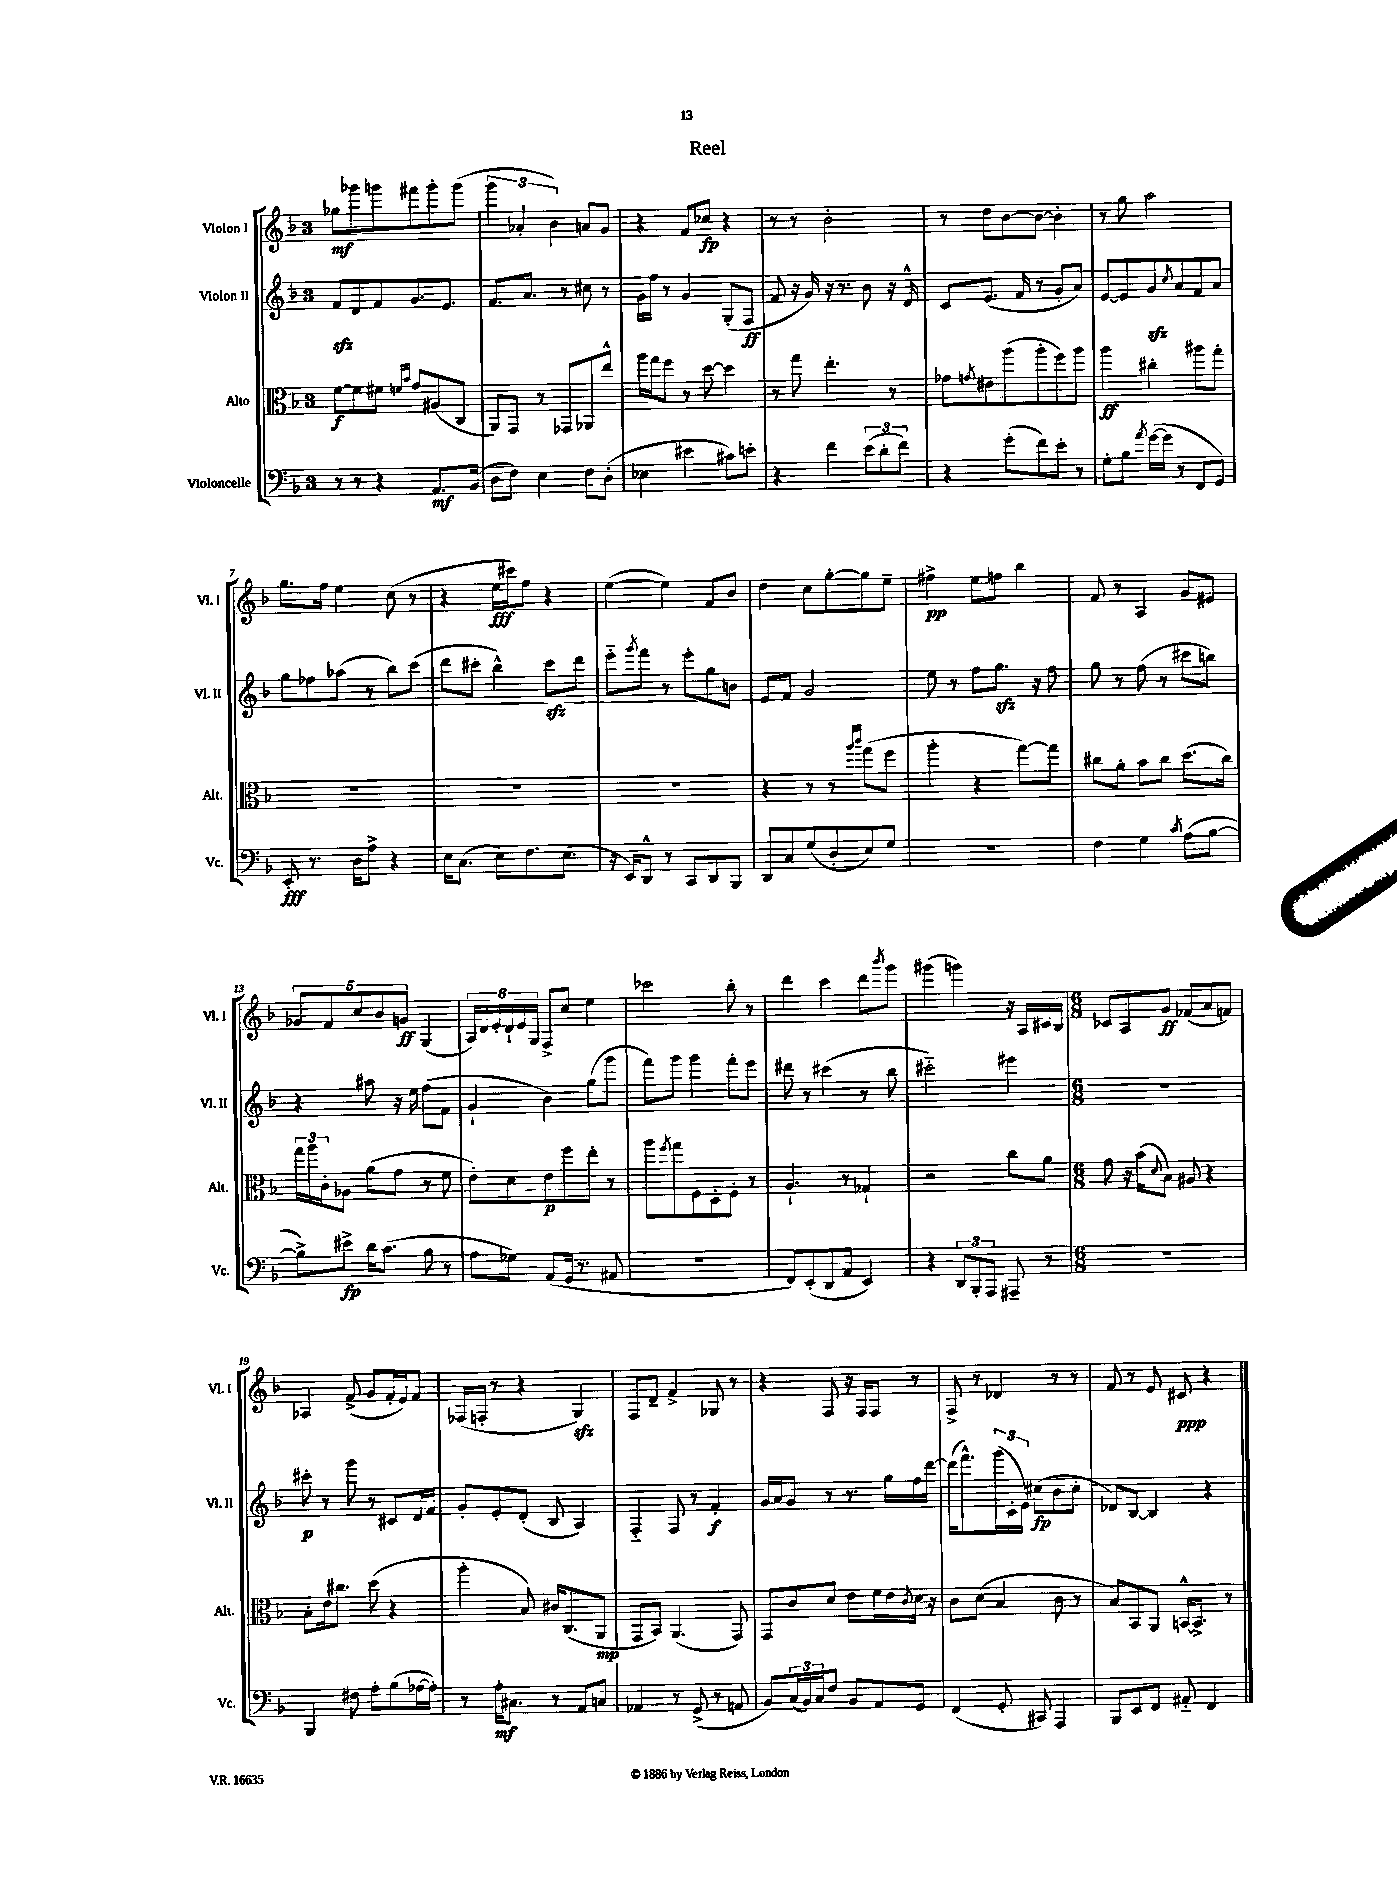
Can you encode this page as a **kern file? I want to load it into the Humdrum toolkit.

**kern	**dynam	**kern	**dynam	**kern	**dynam	**kern	**dynam
*part4	*part4	*part3	*part3	*part2	*part2	*part1	*part1
*staff4	*staff4	*staff3	*staff3	*staff2	*staff2	*staff1	*staff1
*I"Violoncelle	*	*I"Alto	*	*I"Violon II	*	*I"Violon I	*
*I'Vc.	*	*I'Alt.	*	*I'Vl. II	*	*I'Vl. I	*
*clefF4	*	*clefC3	*	*clefG2	*	*clefG2	*
*k[b-]	*	*k[b-]	*	*k[b-]	*	*k[b-]	*
*M3/4	*	*M3/4	*	*M3/4	*	*M3/4	*
=1	=1	=1	=1	=1	=1	=1	=1
8r	.	[8f\L	f	8fzz/L	.	8gg-X\L	mf
8r	.	8f\]	.	8d/	.	8ggg-X\	.
4r	.	8f#X\J	.	8f/	.	8gggn\	.
.	.	16qqfn/LL	.	.	.	.	.
.	.	16qqb-/JJ	.	.	.	.	.
.	.	8g/L	.	8.g/	.	8fff#X\	.
8.AA/L	mf	(8A#X/	.	.	.	8ggg'\	.
.	.	.	.	8.e/J	.	.	.
.	.	8C/J	.	.	.	(8ggg\J	.
(16BB-/Jk	.	.	.	.	.	.	.
=2	=2	=2	=2	=2	=2	=2	=2
8D\L	.	8AA/L)	.	8.f/L	.	6ggg\	.
8F\J)	.	8GG/J	.	.	.	.	.
.	.	.	.	.	.	6a-X'/	.
.	.	.	.	8.a/J	.	.	.
4E\	.	8r	.	.	.	.	.
.	.	.	.	.	.	6b-\)	.
.	.	8GG-X/L	.	8r	.	.	.
8F\L	.	8AA-X/	.	8cc#X\	.	8an/L	.
(8D'\J	.	8ee^^/J	.	8r	.	8g/J	.
=3	=3	=3	=3	=3	=3	=3	=3
4E-X\	.	16aa\LL	.	16g\LL	.	4r	.
.	.	16gg\J	.	16ff\JJ	.	.	.
.	.	8ff\J	.	8r	.	.	.
4e#X\	.	8r	.	4g/	.	8f/L	.
.	.	[8dd\	.	.	.	8cc-X/J	fp
8c#X\L)	.	4dd\]	.	(8G'/L	.	4r	.
8en'\J	.	.	.	8F/J	ff	.	.
=4	=4	=4	=4	=4	=4	=4	=4
4r	.	8r	.	8f/	.	8r	.
.	.	8gg\	.	16r	.	8r	.
.	.	.	.	16g/)	.	.	.
4f\	.	4.ee'\	.	16r	.	2b-'\	.
.	.	.	.	8.r	.	.	.
(12e\L	.	.	.	8b-\	.	.	.
12d'\	.	.	.	.	.	.	.
.	.	8r	.	16r	.	.	.
12f\J)	.	.	.	.	.	.	.
.	.	.	.	16d^^/	.	.	.
=5	=5	=5	=5	=5	=5	=5	=5
4r	.	8g-X\L	.	8c/L	.	8r	.
.	.	8qgn/	.	.	.	.	.
.	.	8e#X\	.	(8.e/J	.	8dd\L	.
(8g'\L	.	(8aa\	.	.	.	[8b-\	.
.	.	.	.	16f/	.	.	.
8f\)	.	8aa'\	.	8r	.	8b-\J_	.
8e'\J	.	8ff\)	.	8g'/L	.	4b-'\]	.
8r	.	8aa\J	.	8a/J)	.	.	.
=6	=6	=6	=6	=6	=6	=6	=6
8G'\L	.	4aa\	ff	[8e/L	.	8r	.
8B-\J	.	.	.	8e/]	.	8gg\	.
8qa/	.	.	.	.	.	.	.
([16g\LL	.	4cc#X'\	.	8gzz/	.	2aa\	.
16g\JJ]	.	.	.	.	.	.	.
.	.	.	.	8qcc/	.	.	.
8r	.	.	.	8a/	.	.	.
8FF/L	.	8aa#X\L	.	8f/	.	.	.
8GG/J)	.	8gg'\J	.	8a/J	.	.	.
!!LO:LB:g=z
=7	=7	=7	=7	=7	=7	=7	=7
8EE'/	fff	2.r	.	8gg\L	.	8.gg\L	.
8.r	.	.	.	8ff-X\	.	.	.
.	.	.	.	.	.	16ff\Jk	.
.	.	.	.	(8aa-X\J	.	4ee\	.
16D\KL	.	.	.	.	.	.	.
8A^\J	.	.	.	8r	.	.	.
4r	.	.	.	8bb-\L)	.	(8cc\	.
.	.	.	.	(8ccc\J	.	8r	.
=8	=8	=8	=8	=8	=8	=8	=8
16E\KL	.	2.r	.	8ddd\L	.	4r	.
(8.C\J	.	.	.	.	.	.	.
.	.	.	.	8ccc#X'\J	.	.	.
8E\L)	.	.	.	4bb-^^\)	.	16ee\LL	fff
.	.	.	.	.	.	16ccc#X\J)	.
8.F\	.	.	.	.	.	8ff\J	.
.	.	.	.	8ccc#zz\L	.	4r	.
(8.E\J	.	.	.	.	.	.	.
.	.	.	.	8ddd\J	.	.	.
=9	=9	=9	=9	=9	=9	=9	=9
16r	.	2.r	.	8eee\L	.	([4ee\	.
16EE/KL)	.	.	.	.	.	.	.
.	.	.	.	8qggg/	.	.	.
8DD^^/J	.	.	.	8fff\J	.	.	.
8r	.	.	.	8r	.	4ee\])	.
8CC/L	.	.	.	8eee'\L	.	.	.
8DD/	.	.	.	8gg\	.	8f/L	.
8BBB-/J	.	.	.	8bn\J	.	8b-/J	.
=10	=10	=10	=10	=10	=10	=10	=10
8DD/L	.	4r	.	8e/L	.	4dd\	.
8C/	.	.	.	8f/J	.	.	.
(8G/	.	8r	.	2g/	.	8cc\L	.
8D'/	.	8r	.	.	.	[8gg'\	.
.	.	16qqaa/LL	.	.	.	.	.
.	.	16qqccc/JJ	.	.	.	.	.
8E/)	.	(8gg\L	.	.	.	8gg\]	.
8G/J	.	8ff\J	.	.	.	8ee~\J	.
=11	=11	=11	=11	=11	=11	=11	=11
2.r	.	4aa'\	.	8ee\	.	4ff#X^\	pp
.	.	.	.	8r	.	.	.
.	.	4r	.	8ff\L	.	8ee\L	.
.	.	.	.	8.ggzz\J	.	8ffn\J	.
.	.	[8gg\L)	.	.	.	4bb-\	.
.	.	.	.	16r	.	.	.
.	.	8gg\J]	.	8ff\	.	.	.
=12	=12	=12	=12	=12	=12	=12	=12
4F\	.	8cc#X\L	.	8gg\	.	8f/	.
.	.	8a'\J	.	8r	.	8r	.
4G\	.	8b-\L	.	(8ff\	.	4A/	.
.	.	8cc#\J	.	8r	.	.	.
8qc/	.	.	.	.	.	.	.
(8A\L	.	(8.dd\L	.	8ccc#X\L	.	8g/L	.
[8B-\J	.	.	.	8bbn\J)	.	8e#X/J	.
.	.	16cc#\Jk)	.	.	.	.	.
!!LO:LB:g=z
=13	=13	=13	=13	=13	=13	=13	=13
8B-^\L])	.	24gg\LL	.	4r	.	10g-X/L	.
.	.	24aa\	.	.	.	.	.
.	.	24c'\J	.	.	.	.	.
.	.	.	.	.	.	10f/	.
8e#X^\J	fp	8A-X\J	.	.	.	.	.
.	.	.	.	.	.	10cc/	.
16d\KL	.	(8a\L	.	8aa#X\	.	.	.
.	.	.	.	.	.	10b-/	.
(8.c\J	.	.	.	.	.	.	.
.	.	8g\J	.	16r	.	.	.
.	.	.	.	.	.	10gn/J	ff
.	.	.	.	16ee\	.	.	.
8B-\	.	8r	.	(8ff\L	.	(4G/	.
8r	.	8f\	.	8f\J	.	.	.
=14	=14	=14	=14	=14	=14	=14	=14
8A\L	.	8e'\L)	.	4g`/	.	24A/LL)	.
.	.	.	.	.	.	24d/	.
.	.	.	.	.	.	24e'/	.
8G-X\J)	.	8d\	.	.	.	24d`/	.
.	.	.	.	.	.	24e/	.
.	.	.	.	.	.	24G/JJ	.
(8AA/L	.	8e\	p	4b-\)	.	8F^/L	.
16GG/Jk	.	8ff\	.	.	.	8cc/J	.
8.r	.	.	.	.	.	.	.
.	.	8ee'\J	.	(8gg\L	.	4ee\	.
8AA#X/	.	8r	.	8ggg\J	.	.	.
=15	=15	=15	=15	=15	=15	=15	=15
2.r	.	8aa\L	.	8fff\L)	.	2ccc-X\	.
.	.	8qff/	.	.	.	.	.
.	.	8gg\	.	8ggg\J	.	.	.
.	.	8F\	.	4ggg\	.	.	.
.	.	8D'\	.	.	.	.	.
.	.	8F'\J	.	8fff'\L	.	8bb-'\	.
.	.	8r	.	8eee\J	.	8r	.
=16	=16	=16	=16	=16	=16	=16	=16
8FF/L)	.	4.A`/	.	8ddd#X\	.	4ddd\	.
(8EE'/	.	.	.	8r	.	.	.
8DD/	.	.	.	(4ccc#X\	.	4ccc\	.
8AA/J	.	8r	.	.	.	.	.
4EE/)	.	4G-X`/	.	8r	.	8ddd\L	.
.	.	.	.	.	.	8qbbb-/	.
.	.	.	.	8bb-\	.	8ggg\J	.
=17	=17	=17	=17	=17	=17	=17	=17
4r	.	2r	.	2ccc#X\)	.	(4ggg#X\	.
12DD/L	.	.	.	.	.	4gggn\)	.
12BBB-'/	.	.	.	.	.	.	.
12AAA/J	.	.	.	.	.	.	.
8AAA#X~/	.	8cc\L	.	4eee#X\	.	16r	.
.	.	.	.	.	.	16A/LL	.
8r	.	8a\J	.	.	.	16c#X/	.
.	.	.	.	.	.	16B-/JJ	.
=18	=18	=18	=18	=18	=18	=18	=18
*M6/8	*	*M6/8	*	*M6/8	*	*M6/8	*
2.r	.	8g\	.	2.r	.	8c-X/L	.
.	.	16r	.	.	.	8A/	.
.	.	(16b-\KL	.	.	.	.	.
.	.	8qqd/	.	.	.	.	.
.	.	8B-\J)	.	.	.	8g/J	ff
.	.	8A#X/	.	.	.	(8f-X/L	.
.	.	4r	.	.	.	8a/	.
.	.	.	.	.	.	8fn/J)	.
!!LO:LB:g=z
=19	=19	=19	=19	=19	=19	=19	=19
4BBB-/	.	8B-'\L	.	8ccc#X'\	p	4A-X/	.
.	.	16e\k	.	8r	.	.	.
.	.	8.cc#X\J	.	.	.	.	.
8F#X\	.	.	.	8ggg\	.	(8f^/	.
8A'\L	.	(8dd\	.	8r	.	8g/L	.
(8B-\	.	4r	.	8c#X/L	.	16f'/L	.
.	.	.	.	.	.	16e/J)	.
[16A-X\L	.	.	.	16d/L	.	8f/J	.
16A-'\JJ])	.	.	.	16f/JJ	.	.	.
=20	=20	=20	=20	=20	=20	=20	=20
8r	.	4aa'\	.	8g'/L	.	(16F-X/LL	.
.	.	.	.	.	.	16Fn'/JJ	.
16A'\KL	mf	.	.	8e'/	.	8r	.
8.C#X\J	.	.	.	.	.	.	.
.	.	8B-/)	.	(8d'/J	.	4r	.
8r	.	16c#X/KL	.	8B-/	.	.	.
.	.	(8.C/	.	.	.	.	.
8AA/L	.	.	.	4A/)	.	4Gzz/)	.
8Cn/J	.	8AA/J	mp	.	.	.	.
=21	=21	=21	=21	=21	=21	=21	=21
4AA-X/	.	8GG/L	.	4F/	.	8F/L	.
.	.	8BB-/J)	.	.	.	8d~/J	.
8r	.	(4.AA/	.	8F/	.	4f^/	.
(8GG^/	.	.	.	8r	.	.	.
8r	.	.	.	4f'/	f	8G-X/	.
8AAn/	.	8GG/)	.	.	.	8r	.
=22	=22	=22	=22	=22	=22	=22	=22
8BB-/L)	.	8GG/L	.	16g/LL	.	4r	.
.	.	.	.	16a/J	.	.	.
(24C/L	.	8c/	.	8g/J	.	.	.
24BB-/)	.	.	.	.	.	.	.
24C/J	.	.	.	.	.	.	.
8F/J	.	8d/J	.	8r	.	8F/	.
8BB-/L	.	8e\L	.	8.r	.	16r	.
.	.	.	.	.	.	16F/KL	.
8AA/	.	16f\L	.	.	.	8F/J	.
.	.	16e\	.	16gg\LL	.	.	.
.	.	8qc/	.	.	.	.	.
8GG/J	.	16d\JJ	.	16ff\	.	8r	.
.	.	16r	.	[16ddd\JJ	.	.	.
=23	=23	=23	=23	=23	=23	=23	=23
(4FF/	.	8c\L	.	(16ddd\KL]	.	8F^/	.
.	.	.	.	8.fff^^\)	.	.	.
.	.	(8d\J	.	.	.	8r	.
8GG'/	.	4B-/	.	(24ggg\L	.	4d-X/	.
.	.	.	.	24c'\	.	.	.
.	.	.	.	24e\JJ)	.	.	.
8CC#X/)	.	.	.	(8cc#X\L	fp	.	.
4AAA/	.	8c\	.	8b-\	.	8r	.
.	.	8r	.	8cc#'\J	.	8r	.
=24	=24	=24	=24	=24	=24	=24	=24
8BBB-/L	.	8B-/L)	.	8d-X/L)	.	8f/	.
8EE/	.	8BB-/	.	[8B-/J	.	8r	.
8FF/J	.	8AA/J	.	4B-/]	.	8e/	.
8AA#X/	.	[16BBn^^/KL	.	.	.	8c#X/	ppp
.	.	8.BB^/J]	.	.	.	.	.
4FF/	.	.	.	4r	.	4r	.
.	.	8r	.	.	.	.	.
==	==	==	==	==	==	==	==
*-	*-	*-	*-	*-	*-	*-	*-
